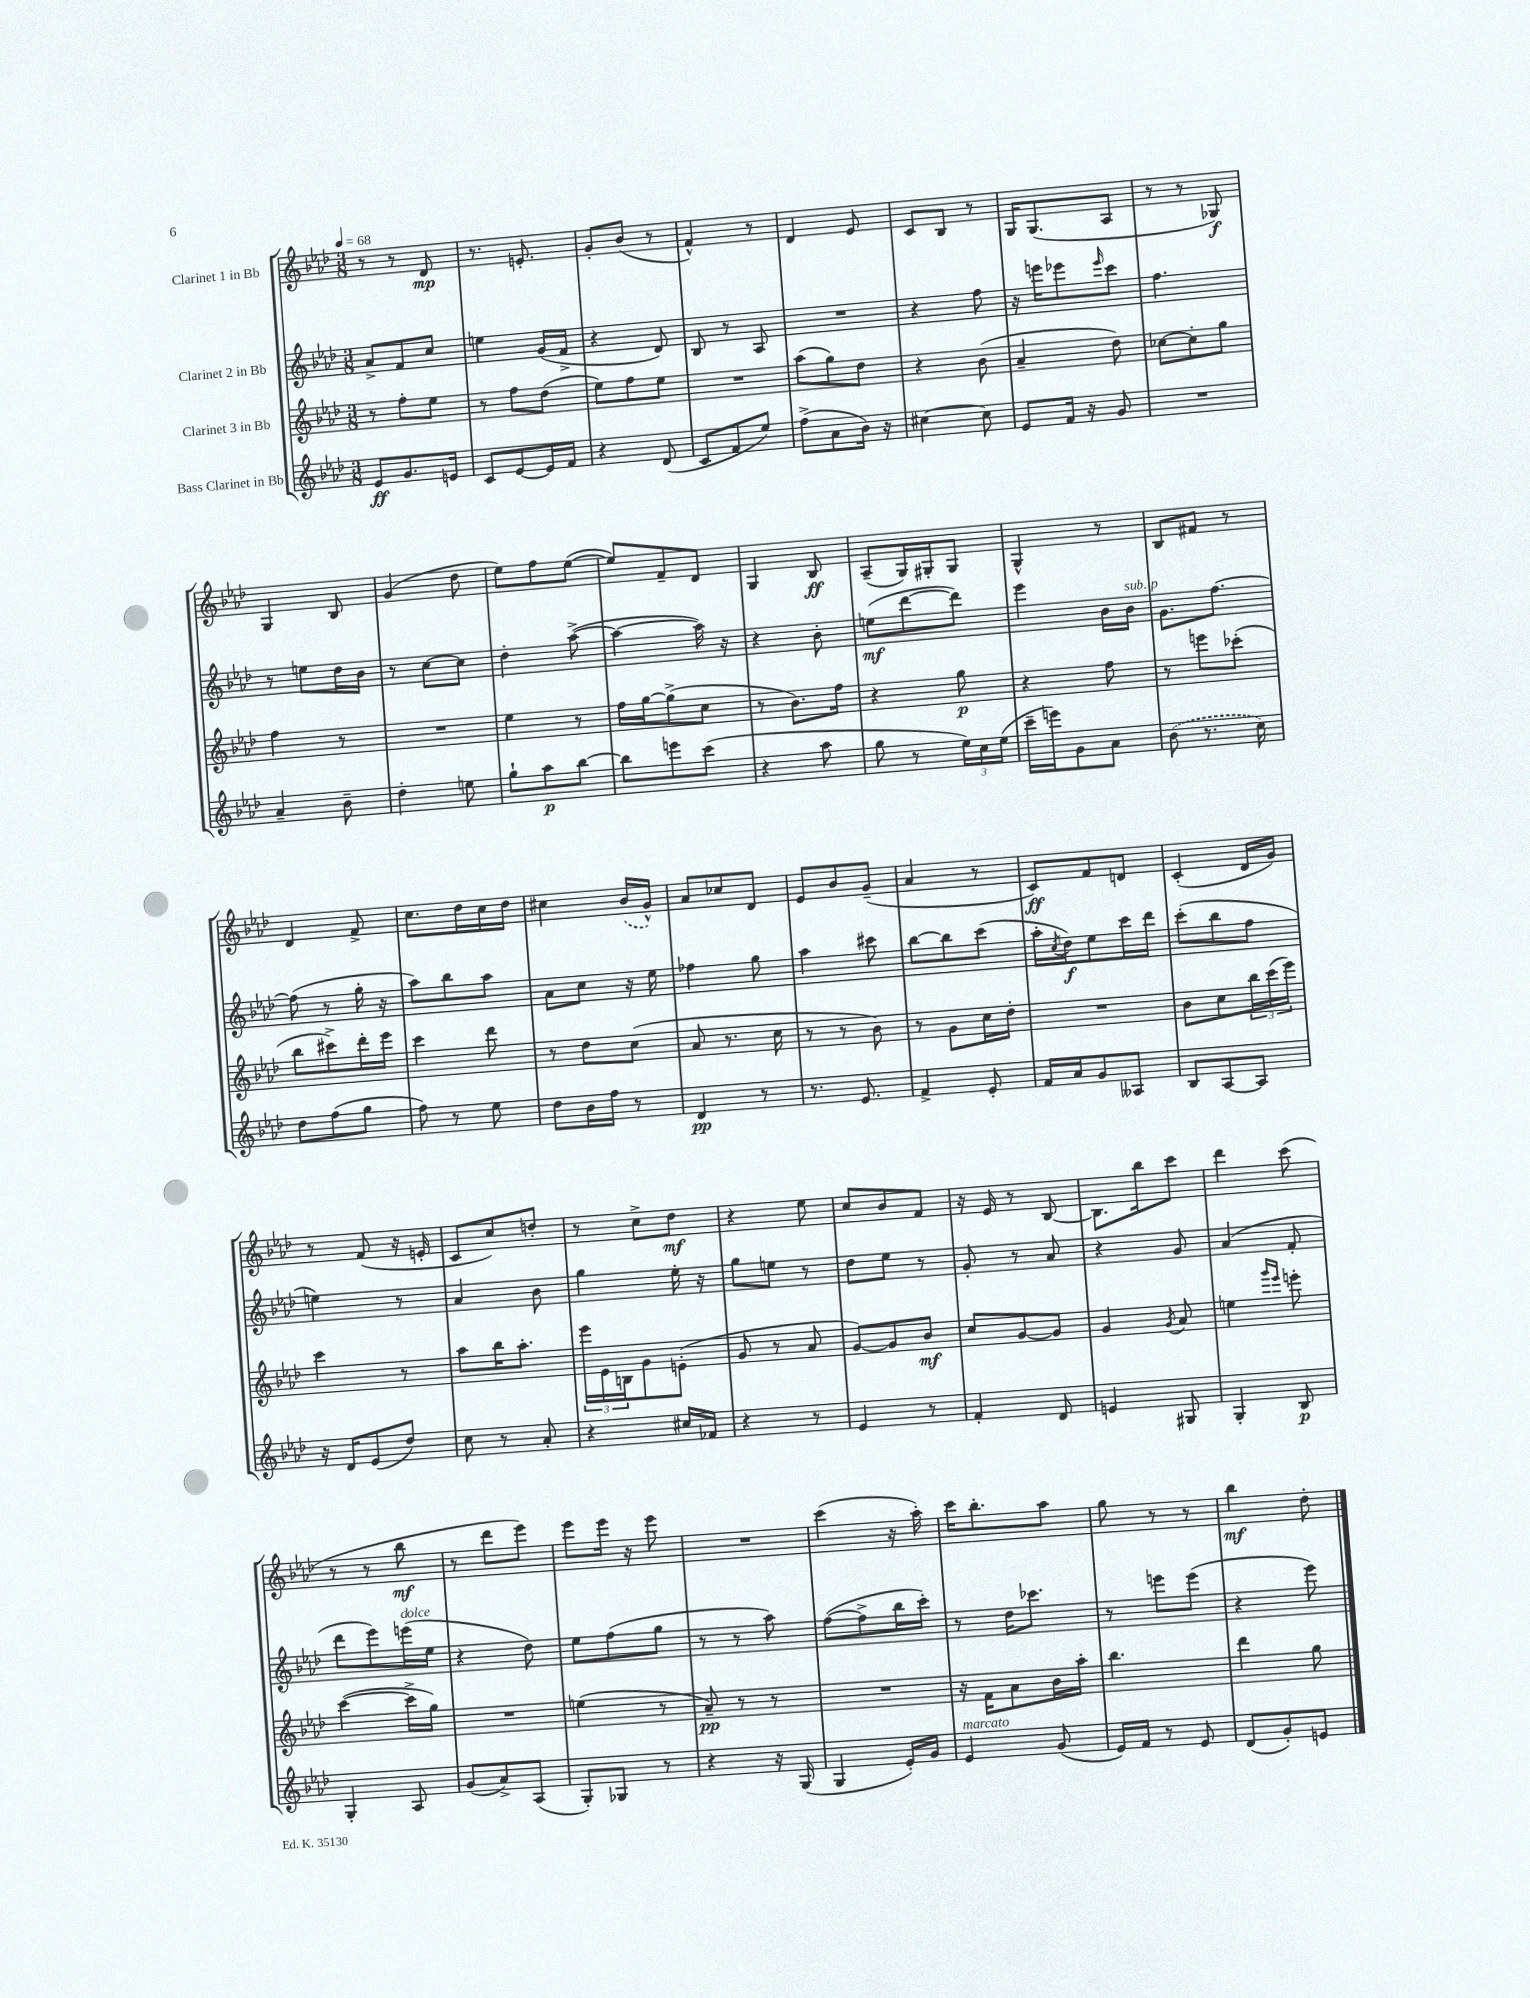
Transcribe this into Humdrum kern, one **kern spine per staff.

**kern	**kern	**kern	**kern
*staff4	*staff3	*staff2	*staff1
*clefG2	*clefG2	*clefG2	*clefG2
*k[b-e-a-d-]	*k[b-e-a-d-]	*k[b-e-a-d-]	*k[b-e-a-d-]
*M3/8	*M3/8	*M3/8	*M3/8
*MM68	*MM68	*MM68	*MM68
8e-/L	8r	8a-^/L	8r
8.g/	8ff'\L	8f/	8r
.	8ee-\J	8cc/J	8d-/
16e/Jk	.	.	.
=	=	=	=
8c/L	8r	4ee\	8.r
[8e-/	8ff\L	.	.
.	.	.	8.e'/
16e-/]L	(8dd-\J	(16g/LL	.
16f/JJ	.	16f^/JJ	.
=	=	=	=
4r	8ee-\L)	4r	8g'/L
.	8ff\	.	(8b-/J
(8d-/	8ee-\J	8d-/)	8r
=	=	=	=
8c/L	4.r	8B-/	4f^^/)
8f/	.	8r	.
8ee-/J)	.	8A-/	8r
=	=	=	=
(8ff^\L	(8aa-\L	4.r	4d-/
8a-\	8gg\)	.	.
16b-\Jk)	8dd-\J	.	8e-/
16r	.	.	.
=	=	=	=
[4cc#\	4r	4r	8c/L
.	.	.	8B-/J
8cc#\]	(8b-\	8ff\	8r
=	=	=	=
8e-/L	4a-~/	16r	16G/LK
.	.	16eee\LK	(8.G/
16f/Jk	.	8eee-\	.
16r	.	.	.
.	.	16qqeee-/	.
8g/	8dd-\)	8ccc\J	8A-/J
=	=	=	=
4.r	[8cc-\L	4.ff\	8r
.	8cc-'\]	.	8r
.	8gg\J	.	8G-/)
=	=	=	=
4a-~/	4ff\	8r	4G/
.	.	8ee\L	.
8b-~\	8r	16dd-\L	8B-/
.	.	16b-\JJ	.
=	=	=	=
4dd-'\	4.r	8r	(4g/
.	.	[8cc\L	.
8ee\	.	8cc\]J	8dd-\
=	=	=	=
8gg`\L	4ee-\	4dd-'\	8ee-\L)
8aa-\	.	.	8ff\
[8bb-\J	8r	([8aa-^\	([8ee-\J
=	=	=	=
8bb-\]L	16ff\LL	4aa-\_	8ee-/]L)
.	[16gg\J	.	.
8eee\	(8gg^\]	.	8f~/
(8ccc\J	8cc\J	16aa-\])	8d-/J
.	.	16r	.
=	=	=	=
4r	8r	4r	4G/
.	8.b-\L)	.	.
8aa-\	.	8b-'\	8B-/
.	16ff\Jk	.	.
=	=	=	=
8gg\	4r	(8ee\L	(8A-~/L
8r	.	[8ddd-\	16G/L)
.	.	.	16G#'/J
24ee-\LL)	8gg\	8ddd-\]J)	8G#/J
24cc\	.	.	.
(24ee-\JJ	.	.	.
=	=	=	=
16ccc~\LL	4r	4eee-\	4G^^/
16eee\J)	.	.	.
8g\	.	.	.
8a-\J	8ff\	16b-\LL	8r
.	.	16b-\JJ	.
=	=	=	=
(8b-\	8r	8.g\L	8B-/L
8.r	8eee\L	.	8f#/J
.	.	[8.ff\J	.
.	(8ccc-'\J	.	8r
16cc\)	.	.	.
=	=	=	=
8dd-\L	8bb-\L	(8ff\]	4d-/
(8ff\	8ccc#^\)	8r	.
8gg\J	16ddd-'\L	16gg'\	8f^/
.	16eee-\JJ	16r	.
=	=	=	=
8ff\)	4ccc\	8aa-\L)	8.cc\L
8r	.	8bb-\	.
.	.	.	16dd-\L
8ee-\	8ddd-\	8aa-\J	16cc\
.	.	.	16dd-\JJ
=	=	=	=
8dd-\L	8r	8a-\L	4cc#\
16b-\L	8dd-\L	8cc\J	.
16ff\JJ	.	.	.
8r	(8cc\J	16r	(16b-/LL
.	.	16ee-\	16g^^/JJ)
=	=	=	=
4d-/	8a-/	4ff-\	8a-/L
.	8.r	.	8cc-/
8r	.	8gg\	8d-/J
.	16cc\	.	.
=	=	=	=
8.r	8r	4aa-\	8e-/L
.	8r	.	8b-/
8.e-/	.	.	.
.	8b-\)	8ccc#\	(8g~/J
=	=	=	=
4f^/	8r	[8bb-\L	4a-/
.	8g\L	8bb-\]	.
8e-'/	16cc\L	(8ccc\J	8r
.	16dd-'\JJ	.	.
=	=	=	=
16f/LL	4.r	16aa-'\LL	8c/L)
.	.	8qcc/	.
16a-/J	.	16dd-\J)	.
8g/	.	8ee-\	8f/
8A--/J	.	16ccc\L	8d/J
.	.	16ddd-\JJ	.
=	=	=	=
8B-/L	8b-\L	(8ccc'\L	(4c'/
[8A-/	8cc\	8bb-\	.
8A-/]J	24bb-\L	8ff\J	16d-/LL
.	(24ccc\	.	.
.	.	.	16g/JJ)
.	24eee-\JJ)	.	.
=	=	=	=
16r	4ccc\	4ee\)	8r
16d-/LK	.	.	.
(8e-/	.	.	(8f/
8dd-/J)	8r	8r	16r
.	.	.	16e'/
=	=	=	=
8cc\	8aa-\L	4a-/	8c/L
8r	16bb-\K	.	8cc/)
.	8.aa-'\J	.	.
8a-'/	.	8b-\	8dd'/J
=	=	=	=
4r	24eee-\LL	4gg\	8r
.	24e-\	.	.
.	24B\J	.	.
.	8g\	.	8cc^\L
16cc#/LL	(8e'\J	16ee-'\	8dd-\J
16f-/JJ	.	16r	.
=	=	=	=
4r	8g/	8gg\L	4r
.	8r	8ee\J	.
8r	8a-/	8r	8ee-\
=	=	=	=
4e-/	[8g/L)	8dd-\L	8cc/L
.	8g/]	8ee-\J	8b-/
8r	8b-/J	8r	8f/J
=	=	=	=
4f'/	8cc/L	8g'/	16r
.	.	.	16e-/
.	[8g/	8r	8r
8d-/	8g/]J	8a-/	[8B-/
=	=	=	=
4e/	4g/	4r	8.B-\]L
.	.	.	16bb-\k
.	8qg/	.	.
8G#/	8a-/	8g/	8ccc\J
=	=	=	=
4G'/	4ee\	(4a-/	4ddd-\
.	16qqggg/LL	.	.
.	16qqeee-/JJ	.	.
8B-/	8eee'\	8f'/	(8ccc\
=	=	=	=
4G'/	([4ccc\	8ddd-\L	8r
.	.	8eee-\)	8r
8A-/	16ccc^\]LL	(16eee\L	8bb-\
.	16gg\JJ)	16ee-\JJ	.
=	=	=	=
(8g/L	4.r	4r	8r
8a-^/)	.	.	8ddd-\L
(8A-/J	.	8dd-\)	8eee-\J)
=	=	=	=
8G'/L)	(4ee\	8ee-\L	8eee-\L
8G-/J	.	(8ff\	16eee-\Jk
.	.	.	16r
8r	8r	8gg\J	8eee-\
=	=	=	=
4r	8a-~/)	8r	4.r
.	8r	8r	.
16r	8r	8aa-\)	.
(16G/	.	.	.
=	=	=	=
4G/	4.r	([8ff\L	(4ccc\
.	.	8ff^\]	.
16e-'/LL)	.	16bb-\L	16r
16g/JJ	.	16ccc'\JJ)	16aa-'\)
=	=	=	=
4e-/	16r	8r	16ccc\LK
.	16f\LK	.	8.bb-'\
.	8a-\	16dd-\LK	.
.	.	8.ccc-\J	.
(8g/	16b-\L	.	8aa-\J
.	16aa-'\JJ	.	.
=	=	=	=
16e-/LL)	4.bb-\	8r	8gg\
16f/JJ	.	.	.
8r	.	8eee\L	8r
8e-/	.	(8eee\J	8r
=	=	=	=
(8d-/L	4ddd-\	4r	4bb-\
8g'/)	.	.	.
8e/J	8gg\	8eee-\)	8dd-'\
==	==	==	==
*-	*-	*-	*-
